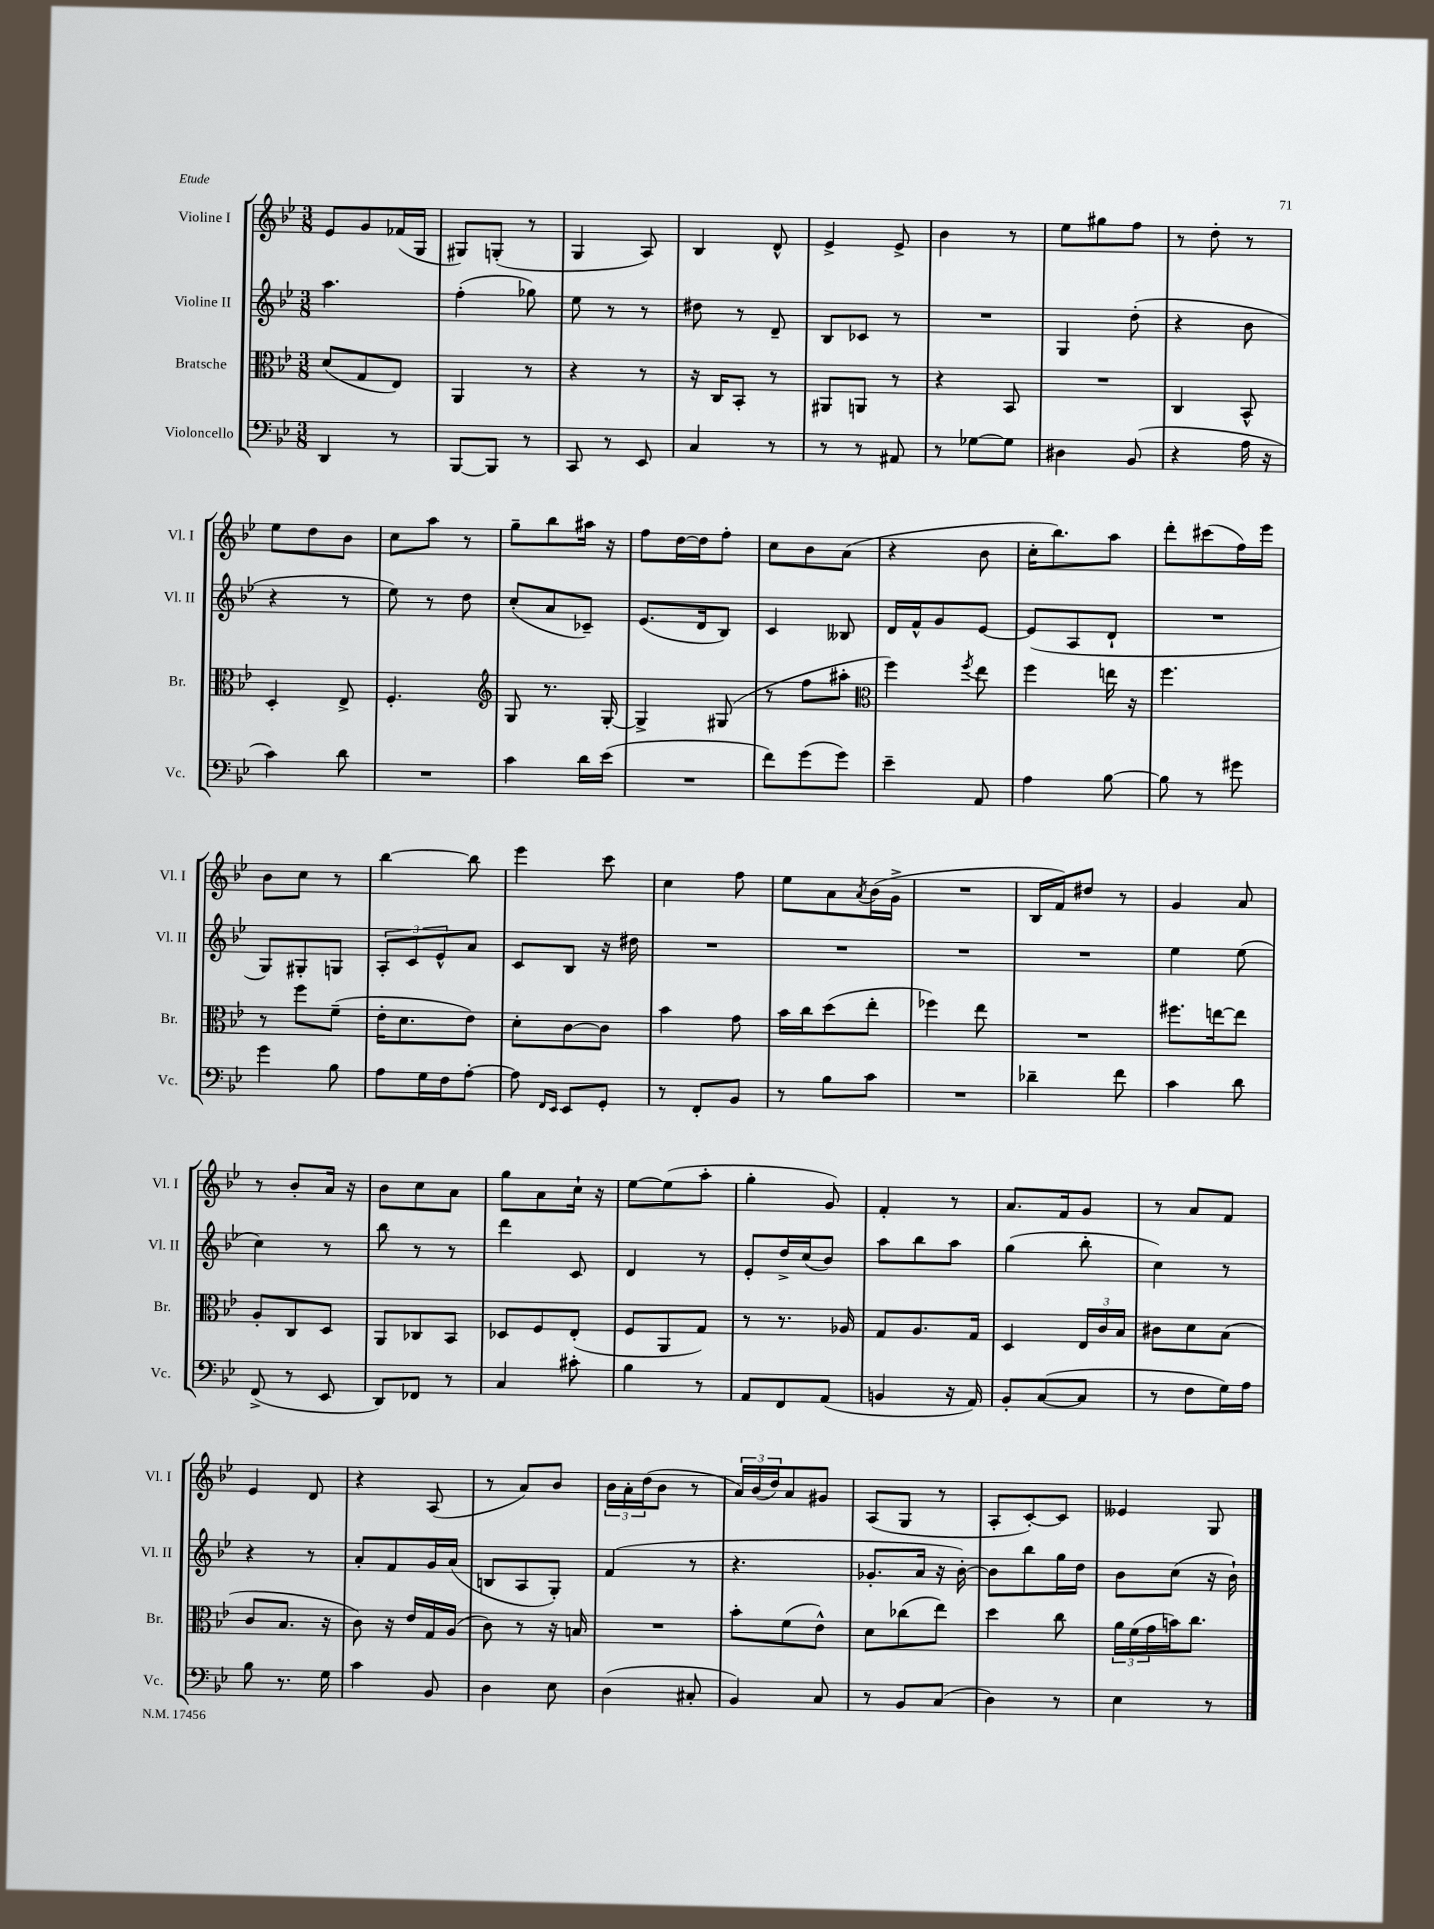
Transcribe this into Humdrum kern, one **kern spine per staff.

**kern	**kern	**kern	**kern
*staff4	*staff3	*staff2	*staff1
*clefF4	*clefC3	*clefG2	*clefG2
*k[b-e-]	*k[b-e-]	*k[b-e-]	*k[b-e-]
*M3/8	*M3/8	*M3/8	*M3/8
4DD	(8d	4.aa	8e-
.	8G	.	8g
8r	8E-)	.	(16f-
.	.	.	16G
=	=	=	=
[8BBB-	4AA	(4ff'	8G#)
8BBB-]	.	.	(8G'
8r	8r	8gg-)	8r
=	=	=	=
8CC	4r	8ee-	4G
8r	.	8r	.
8EE-	8r	8r	8A)
=	=	=	=
4C	16r	8dd#	4B-
.	16C	.	.
.	8BB-'	8r	.
8r	8r	8d~	8d^^
=	=	=	=
8r	8AA#	8B-	4e-^
8r	8AA	8c-	.
8AA#	8r	8r	8e-^
=	=	=	=
8r	4r	4.r	4b-
[8G-	.	.	.
8G-]	8BB-	.	8r
=	=	=	=
4D#	4.r	4G	8ee-
.	.	.	8gg#
(8BB-	.	(8dd'	8ff
=	=	=	=
4r	4C	4r	8r
.	.	.	8dd'
16A	8BB-^^	8b-	8r
16r	.	.	.
=	=	=	=
4c)	4D'	4r	8ee-
.	.	.	8dd
8d	8E-^	8r	8b-
=	=	=	=
4.r	4.F'	8ee-)	8cc
.	.	8r	8aa
.	.	8dd	8r
=	=	=	=
*	*clefG2	*	*
4c	8G	(8cc'	8gg~
.	8.r	8a	8bb-
16d	.	8c-~)	16aa#
(16e-	[16G'	.	16r
=	=	=	=
4.r	4G^]	(8.e-	8ff
.	.	.	[16dd
.	.	16d	16dd]
.	(8G#	8B-)	8ff'
=	=	=	=
8f)	8r	4c	8cc
(8g	8ff	.	8b-
8g)	8aa#'	8B--	(8a
=	=	=	=
*	*clefC3	*	*
4e-~	4ff)	16d	4r
.	.	16f^^	.
.	.	8g	.
.	8qff	.	.
8AA	8ee-	[8e-	8b-
=	=	=	=
4A	4ff	(8e-]	16cc'
.	.	.	8.bb-)
.	.	8A	.
[8B-	16ee	8d`	8aa
.	16r	.	.
=	=	=	=
8B-]	4.ff	4.r	8ddd'
8r	.	.	(8ccc#
8g#	.	.	16ff)
.	.	.	16eee-
=	=	=	=
4g	8r	8G)	8b-
.	8ff	8G#'	8cc
8B-	(8f~	8G	8r
=	=	=	=
8A	16e-'	12A'	[4bb-
.	8.d	.	.
.	.	12c	.
16G	.	.	.
.	.	12e-^^	.
16F	.	.	.
[8A'	8e-)	8a	8bb-]
=	=	=	=
8A]	8d'	8c	4eee-
16qqFF	.	.	.
16qqEE-	.	.	.
8EE-	[8c	8B-	.
8GG'	8c]	16r	8ccc
.	.	16dd#	.
=	=	=	=
8r	4b-	4.r	4cc
8FF'	.	.	.
8BB-	8g	.	8ff
=	=	=	=
8r	16b-	4.r	8ee-
.	16cc	.	.
8B-	(8dd	.	8a
.	.	.	8qa
8c	8ee-'	.	(16b-
.	.	.	16g^
=	=	=	=
4.r	4ff-)	4.r	4.r
.	8ee-	.	.
=	=	=	=
4d-~	4.r	4.r	16B-
.	.	.	16f)
.	.	.	8dd#
8f	.	.	8r
=	=	=	=
4c	8.ff#	4ee-	4g
.	[16ee	.	.
8d	8ee]	(8ee-	8a
=	=	=	=
(8FF^	8A'	4cc)	8r
8r	8C	.	8b-'
8EE-	8D	8r	16a
.	.	.	16r
=	=	=	=
8DD)	8AA	8bb-	8b-
8FF-	8C-	8r	8cc
8r	8BB-	8r	8a
=	=	=	=
4C	8D-	4ddd	8gg
.	8F	.	8a
8c#'	(8E-'	8c	16cc`
.	.	.	16r
=	=	=	=
4B-	8F	4d	[8ee-
.	8AA	.	(8ee-]
8r	8G)	8r	8aa'
=	=	=	=
8AA	8r	8e-'	4gg'
8FF	8.r	16dd^	.
.	.	(16cc	.
(8AA	.	8b-)	8g)
.	16A-	.	.
=	=	=	=
4BB	8G	8aa	4f'
.	8.A	8bb-	.
16r	.	8aa	8r
16AA)	16G	.	.
=	=	=	=
8BB-'	4D	(4gg	8.a
([8C	.	.	.
.	.	.	16f
8C]	24E-	8bb-'	8g
.	24c	.	.
.	24B-	.	.
=	=	=	=
8r	8c#	4cc)	8r
8F	8d	.	8a
16G)	(8B-	8r	8f
16A	.	.	.
=	=	=	=
8B-	8c	4r	4e-
8.r	8.B-	.	.
.	.	8r	8d
16G	16r	.	.
=	=	=	=
4c	8c)	8a'	4r
.	16r	8f	.
.	16e-	.	.
8BB-	16G	16g	(8A
.	(16A	(16a	.
=	=	=	=
4D	8c)	8B	8r
.	8r	8A	8a)
8E-	16r	8G')	8b-
.	16B	.	.
=	=	=	=
(4D	4.r	(4f	24b-
.	.	.	24a'
.	.	.	(24dd
.	.	.	8b-
8C#'	.	8r	8r
=	=	=	=
4BB-)	8b-'	4.r	24a)
.	.	.	(24b-
.	.	.	24dd)
.	(8f	.	8a
8C	8e-^^)	.	8g#
=	=	=	=
8r	8d	8.g-'	(8A
8BB-	(8cc-	.	8G
.	.	16a	.
(8C	8ee-)	16r	8r
.	.	[16b-')	.
=	=	=	=
4D)	4dd	8b-]	8A'
.	.	8bb-	[8c')
8r	8cc	16gg	8c]
.	.	16dd	.
=	=	=	=
4E-	24a	8b-	4e--
.	(24f	.	.
.	24g	.	.
.	16b)	(8cc	.
.	8.cc	.	.
8r	.	16r	8G
.	.	16b-`)	.
==	==	==	==
*-	*-	*-	*-
